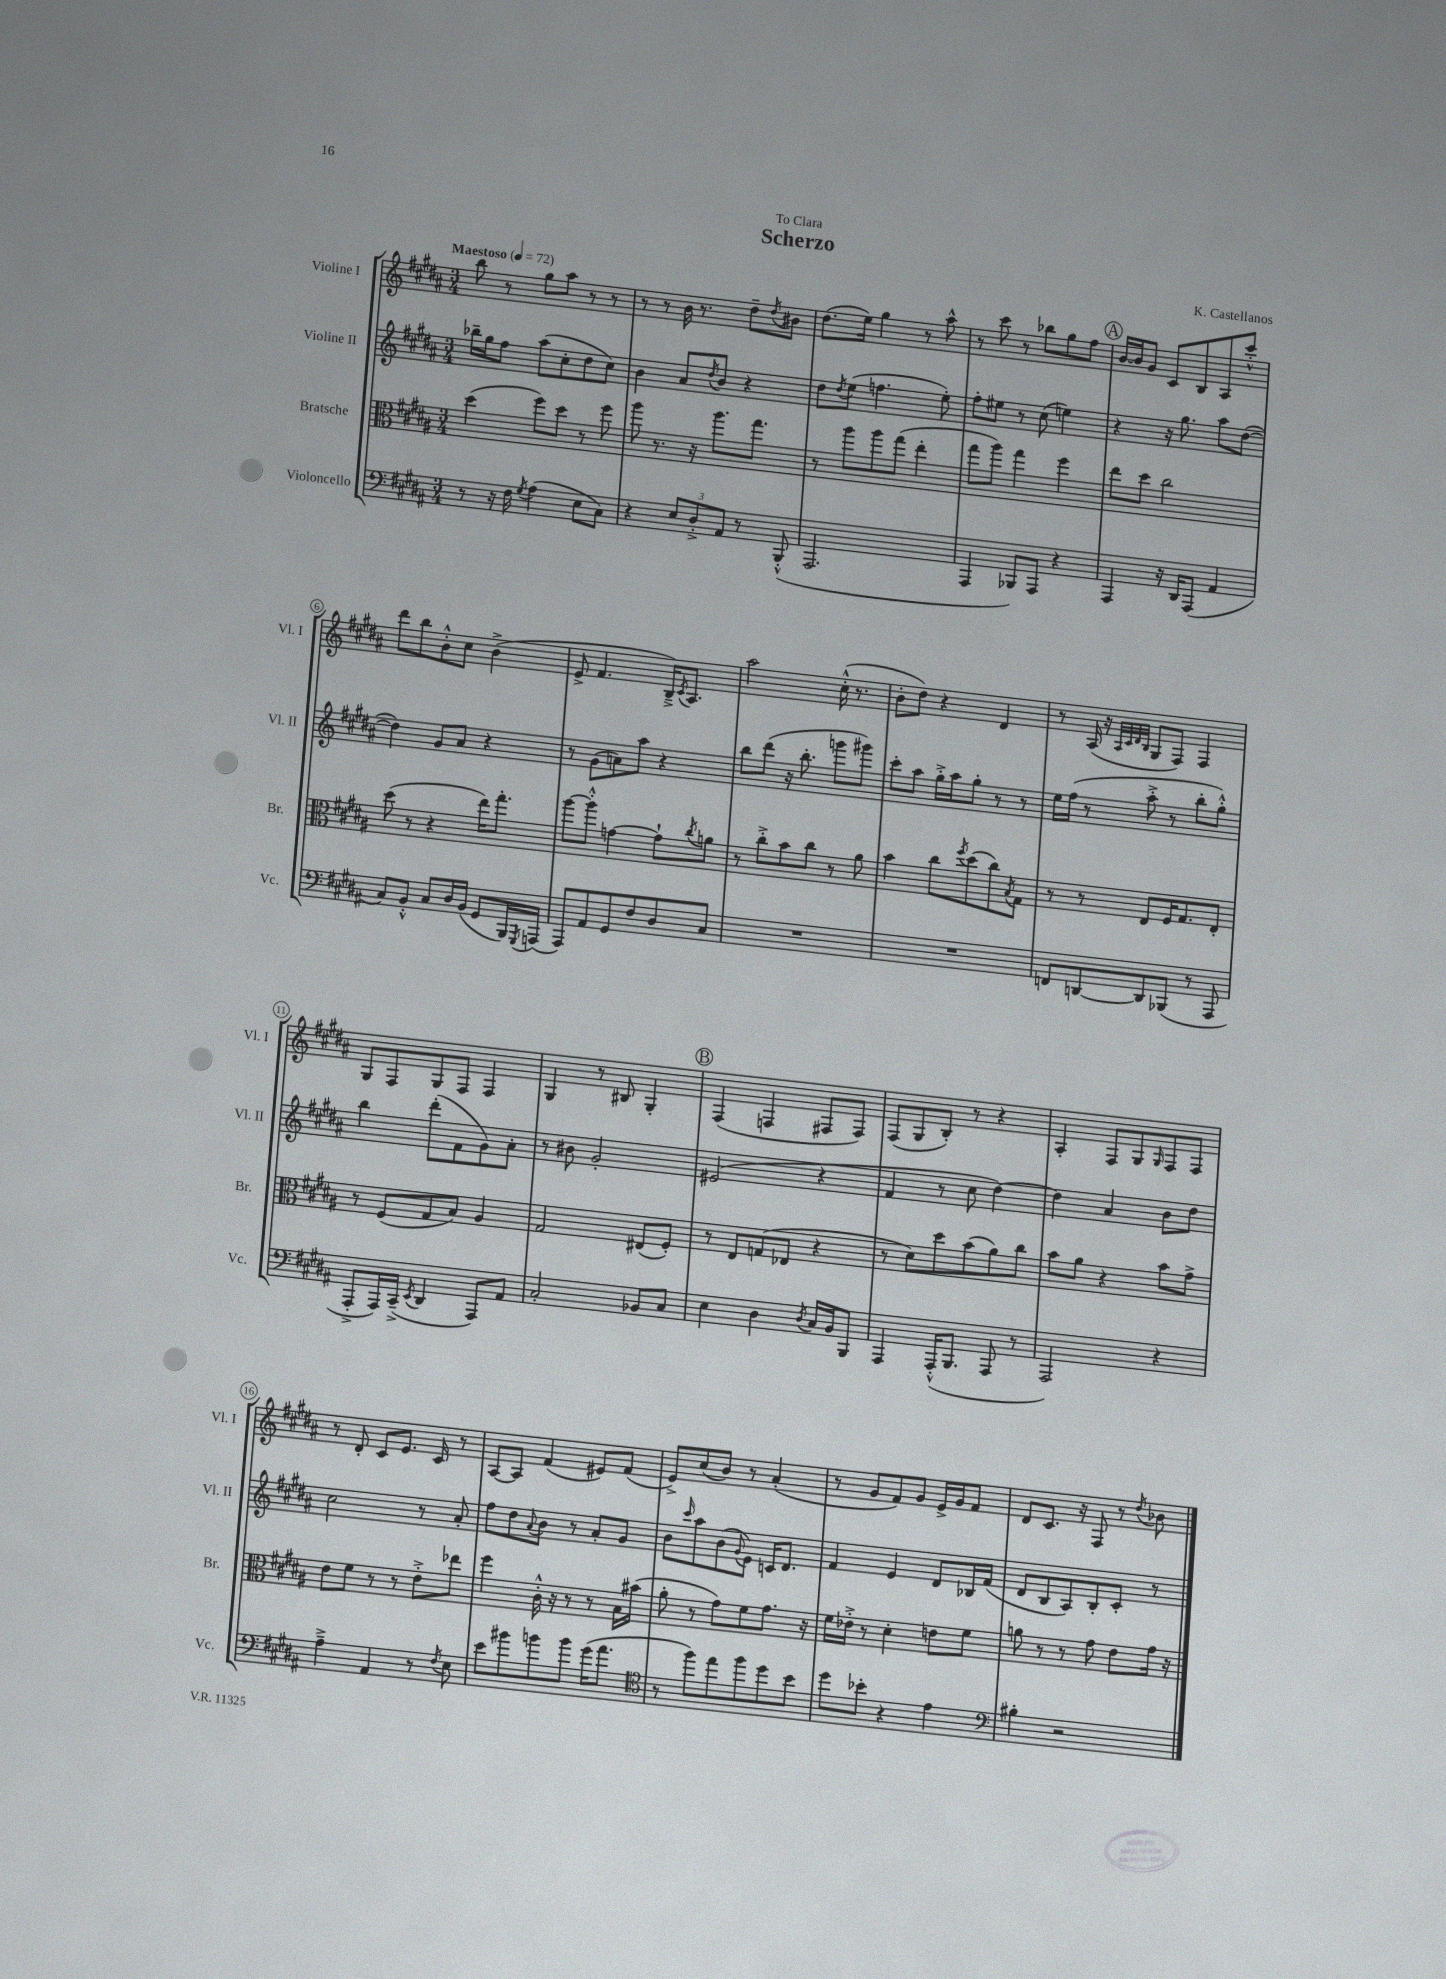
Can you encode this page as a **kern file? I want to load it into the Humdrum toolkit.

**kern	**kern	**kern	**kern
*part4	*part3	*part2	*part1
*staff4	*staff3	*staff2	*staff1
*I"Violoncello	*I"Bratsche	*I"Violine II	*I"Violine I
*I'Vc.	*I'Br.	*I'Vl. II	*I'Vl. I
*clefF4	*clefC3	*clefG2	*clefG2
*k[f#c#g#d#a#]	*k[f#c#g#d#a#]	*k[f#c#g#d#a#]	*k[f#c#g#d#a#]
*M3/4	*M3/4	*M3/4	*M3/4
*MM72	*MM72	*MM72	*MM72
=1	=1	=1	=1
!	!	!	!LO:TX:a:B:t=Maestoso
8r	(4dd#\	16bb-X~\LL	8bb\
.	.	16gg#\J	.
16r	.	8ff#\J	8r
16F#\	.	.	.
8qG#/	.	.	.
(4A#\	8ff#\L)	(8aa#\L	8gg#\L
.	8dd#\J	8cc#'\	8aa#\J
8E\L	8r	8dd#\	8r
8C#\J)	8ff#\	8cc#\J)	8r
=2	=2	=2	=2
4r	8aa#\	4b\	8r
.	8.r	.	8r
12E/L	.	8a#/L	16b\
.	16r	.	8.r
12D#'^/	.	.	.
.	.	8qdd#/	.
.	8.aa#\L	8b/J	.
12AA#/J	.	.	.
8r	.	4r	8dd#~\L
.	8.gg#\J	.	.
.	.	.	8qdd#/
(8BBB'^^/	.	.	8b#X\J
=3	=3	=3	=3
2.AAA#/	8r	8dd#\L	(8.dd#\L
.	.	8qdd#/	.
.	8aa#\L	(8ee\J	.
.	.	.	16ee\Jk)
.	8aa#\	4.ffn\	4gg#\
.	(8gg#\J	.	.
.	4ee'\	.	8r
.	.	8ee'\)	8aa#^^\
=4	=4	=4	=4
4AAA#/	8gg#\L	8ff#'\L	8r
.	8aa#\J)	8ee#X\J	8ccc#\
8BBB-X/L)	4gg#\	8r	8r
8AAA#/J	.	(8cc#\	8bb-X\L
4r	4ff#\	4een\)	8gg#\
.	.	.	8ff#\J
!!LO:REH:place=s1:t=A
=5	=5	=5	=5
4AAA#/	8ee\L	4r	[16b/LL
.	.	.	16b/J]
.	8dd#\J	.	8g#/J
16r	2cc#\	16r	8c#/L
16DD#/KL	.	8.gg#\	.
(8AAA#/J	.	.	8B/
4AA#/	.	8aa#\L	8A#/
.	.	([8dd#\J	8ccc#'^^/J
!!LO:LB:g=z
=6	=6	=6	=6
8C#/L)	(8dd#\	4dd#\])	8ddd#\L
8BB'^^/J	8r	.	8bb\
8C#/L	4r	8g#/L	8b'^^\
16D#/L	.	8a#/J	8cc#\J
(16BB/JJ	.	.	.
8GG#/L	16ee\KL)	4r	(4b^\
.	8.gg#'\J	.	.
16BBB/L)	.	.	.
8qGGG#/	.	.	.
(16AAAn/JJ	.	.	.
=7	=7	=7	=7
8AAA#/L)	[8aa#\L	8r	8e^/
8AA#/	8aa#'^^\J]	(8g#\L	4.f#/
8GG#/	[4gn\	8an\)	.
8F#/	.	8aa#\J	.
8D#/	8g`\L]	4r	16B~^/KL)
.	.	.	8qc#/
.	.	.	8.A#/J
.	8qcc#/	.	.
8C#/J	8an\J	.	.
=8	=8	=8	=8
2.r	8r	8bb\L	2aa#\
.	8cc#'^\L	(8ddd#\J	.
.	8b\	16r	.
.	.	8.bb'\	.
.	8cc#\J	.	.
.	8r	8gggn\L	(16cc#'^^\
.	.	.	8.r
.	8a#\	8ggg#X\J)	.
=9	=9	=9	=9
2.r	4b\	8ccc#'\L	8b'\L
.	.	8aa#\J	8dd#\J)
.	8cc#\L	16gg#'^\LL	4r
.	.	16aa#\J	.
.	8qff#/	.	.
.	(8dd#\	8gg#'\J	.
.	8cc#\)	8r	4d#/
.	8qB/	.	.
.	8G#\J	8r	.
=10	=10	=10	=10
8FFn/L	8r	16ee\LL	8r
.	.	(16ff#\JJ	.
[8DDn/	8r	8r	(16A#/
.	.	.	16r
.	.	.	32qqA#/LLL
.	.	.	32qqc#/
.	.	.	32qqd#/
.	.	.	32qqB/JJJ
8DD/]	8E/L	8aa#'^\	8G#/L
(8BBB-X/J	16F#/K	8r	8F#/J)
.	8.G#/	.	.
8r	.	8bb'\L	4F#/
8AAA#/	8E'/J	8gg#'^^\J)	.
!!LO:LB:g=z
=11	=11	=11	=11
8AAA#'^/L	8r	4bb\	8G#/L
16AAA#/L)	(8F#/L	.	8F#/
(16CC#~^/JJ	.	.	.
8qEE/	.	.	.
4DD#/	8G#/	(8ddd#'\L	8G#/
.	8B/J)	8f#\	8F#/J
8AAA#/L)	4A#/	8g#\)	4F#/
8AA#/J	.	8a#'\J	.
=12	=12	=12	=12
2C#'/	2G#/	8r	4G#/
.	.	8b#X\	.
.	.	2g#'/	8r
.	.	.	8B#X/
8BB-X/L	(8E#X/L	.	4G#'/
8C#/J	8F#'/J)	.	.
!!LO:REH:place=s1:t=B
=13	=13	=13	=13
4E\	8r	(2e#X/	(4F#/
.	8E/L	.	.
4D#\	(8Gn/	.	4Fn/
.	8E-X/J	.	.
8qD#/	.	.	.
16C#/LL	4r	4r	8F#X/L
16BB/J	.	.	.
8BBB/J	.	.	8F#/J)
=14	=14	=14	=14
4AAA#/	8r	4f#/	(8F#/L
.	8d#\L)	.	8G#/
(16AAA#'^^/KL	8dd#\	8r	8B'/J)
8.BBB/J	.	.	.
.	(8b\	8cc#\	8r
8AAA#/	8a#\)	[4dd#\)	4r
8r	8cc#\J	.	.
=15	=15	=15	=15
2AAA#/)	8b\L	4dd#\]	4A#'/
.	8a#\J	.	.
.	4r	4a#/	8F#/L
.	.	.	8G#/
.	.	.	16qqG#/
4r	8b\L	8b\L	8F#/
.	8g#^\J	8dd#\J	8F#/J
!!LO:LB:g=z
=16	=16	=16	=16
4A#~^\	8e\L	2cc#\	8r
.	8f#\J	.	8d#'/
4AA#/	8r	.	8c#/L
.	8r	.	8.e/J
8r	8e'^\L	8r	.
.	.	.	16c#/
8qF#/	.	.	.
8E\	8ee-X\J	8a#'/	8r
=17	=17	=17	=17
8e\L	4ff#\	8ff#\L	[8A#/L
8b#X\	.	8dd#\	8A#/J]
.	.	8qqa#/	.
8bn\	16c#'^^\	8b\J	(4f#/
.	16r	.	.
8b\J	8r	8r	.
(16g#\KL	8r	8a#'/L	8e#X/L)
8.a#\J	.	.	.
.	16B\LL	8g#/J	(8f#/J
.	(16b#X\JJ	.	.
=18	=18	=18	=18
*clefC4	*	*	*
8r	8a#'\	8b\L	8e^/L)
.	.	16qqccc#/	.
8ff#\L)	8r	8aa#\	(8cc#/
8ee\	8g#\L)	(8b\	8b/J)
.	.	8qqg#/	.
8ff#\	8f#\	8e\J)	8r
8dd#\	8.g#\J	16cn/KL	(4a#'/
.	.	8.d#/J	.
8b\J	.	.	.
.	16r	.	.
=19	=19	=19	=19
8dd#\L	16f#\LL	4f#/	8r
.	16e-X'^\JJ	.	.
8b-X'\J	8r	.	8g#/L
4r	4d#'\	4e/	8f#/)
.	.	.	8g#/J
4e\	8en\L	8d#/L	16e^/LL
.	.	.	16g#/J
.	8f#\J	16B-X/L	8f#/J
.	.	(16f#/JJ	.
=20	=20	=20	=20
*clefF4	*	*	*
4B#X'\	8an\	8d#/L	8d#/L
.	8r	8B/	8.c#/J
2r	8r	8A#/)	.
.	.	.	16r
.	8g#\	8B'/	8F#/
.	8e\L	8c#'/J	8r
.	.	.	8qdd#/
.	16g#\Jk	8r	8b-X\
.	16r	.	.
==	==	==	==
*-	*-	*-	*-
